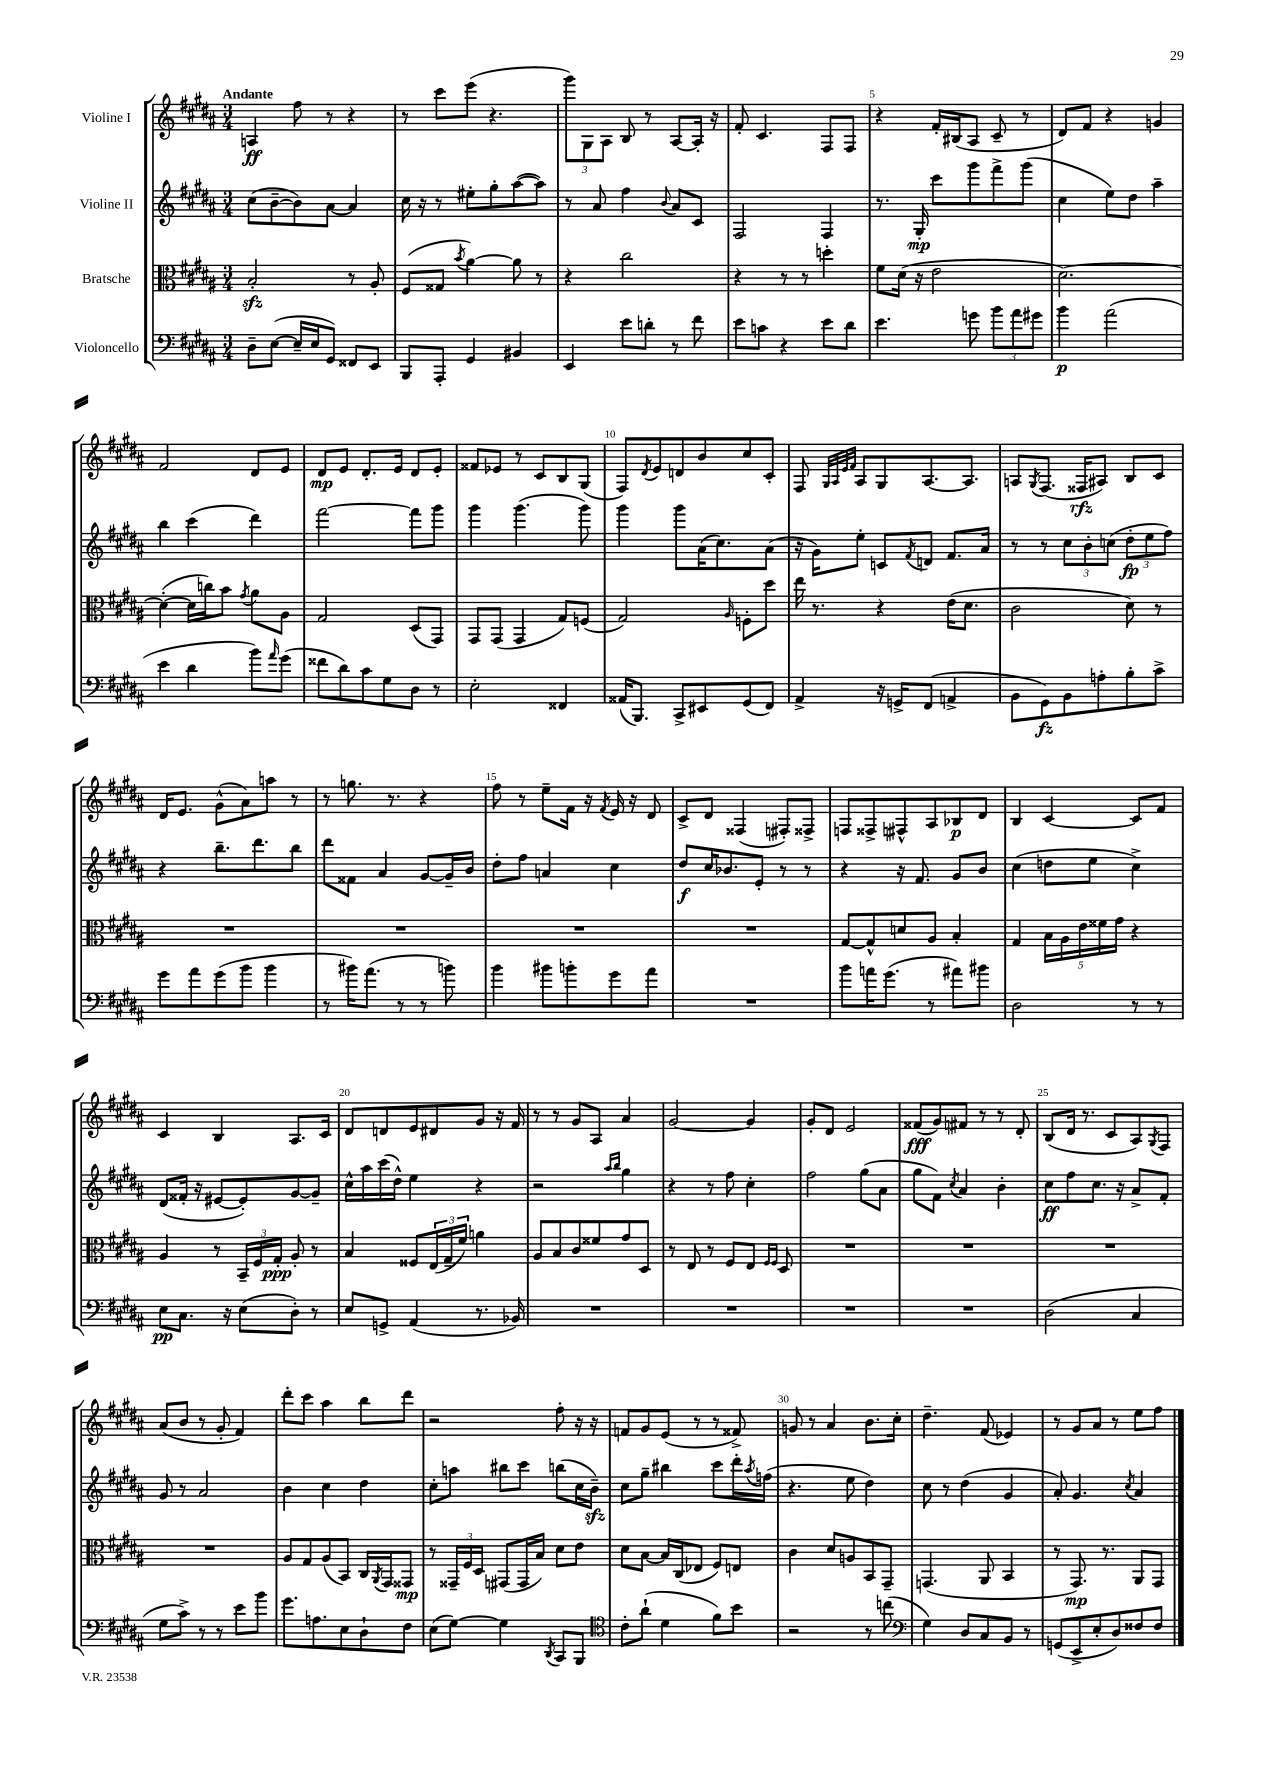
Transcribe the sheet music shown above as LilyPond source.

<<
\new StaffGroup <<
\new Staff = "s0" \with { instrumentName = "Violine I" } {
    \clef treble \key b \major \numericTimeSignature \time 3/4 \tempo "Andante"
    a4\ff fis''8 r8 r4 |
    r8 cis'''8 e'''8( r4. |
    \tuplet 3/2 { gis'''8) gis8 ais8 } b8 r8 ais8~ ais16-. r16 |
    fis'8-. cis'4. fis8 fis8 |
    r4 fis'16-. bis16( ais8 cis'8-- r8 |
    dis'8) fis'8 r4 g'4 |
    fis'2 dis'8 e'8 |
    dis'8\mp e'8 dis'8.-. e'16 dis'8 e'8-. |
    fisis'8 ees'8 r8 cis'8 b8 gis8( |
    fis8) \acciaccatura { dis'8 } e'8 d'8 b'8 cis''8 cis'8-. |
    fis8 \grace { gis32 ais32 e'32 fis'32 } ais8 gis8 ais8.~ ais8. |
    a8 \acciaccatura { gis8 } fis8.( fisis16\rfz ais8) b8 cis'8 |
    dis'16 e'8. gis'8-^( ais'8) a''8 r8 |
    r8 g''8. r8. r4 |
    fis''8 r8 e''8-- fis'16 r16 \acciaccatura { fis'8 } e'16 r16 dis'8 |
    cis'8-> dis'8 fisis4( fis8-.) fisis8-> |
    f8 fisis8-> fis8-^ ais8 bes8\p dis'8 |
    b4 cis'4~ cis'8 fis'8 |
    cis'4 b4 ais8. cis'16 |
    dis'8 d'8 e'8 dis'8 gis'8 r16 fis'16 |
    r8 r8 gis'8 ais8 ais'4 |
    gis'2~ gis'4 |
    gis'8-. dis'8 e'2 |
    fisis'8\fff( gis'8) fis'8 r8 r8 dis'8-. |
    b8( dis'16 r8. cis'8 ais8) \acciaccatura { gis8 } fis8 |
    ais'8( b'8 r8 gis'8-. fis'4) |
    dis'''8-. cis'''8 ais''4 b''8 dis'''8 |
    r2 fis''8-. r16 r16 |
    f'8 gis'8 e'8( r8 r8 fisis'8->) |
    g'8 r8 ais'4 b'8. cis''16-. |
    dis''4.-- fis'8( ees'4) |
    r8 gis'8 ais'8 r8 e''8 fis''8 \bar "|." |
}
\new Staff = "s1" \with { instrumentName = "Violine II" } {
    \clef treble \key b \major \numericTimeSignature \time 3/4
    cis''8( b'8~-- b'8) ais'8~ ais'4 |
    cis''16 r16 r8 eis''8-. gis''8-. ais''8~( ais''8) |
    r8 ais'8 fis''4 \appoggiatura { b'8 } ais'8 cis'8 |
    fis2 fis4 |
    r8. gis16-.\mp cis'''8 gis'''8 fis'''8-> gis'''8( |
    cis''4 e''8) dis''8 ais''4-- |
    b''4 cis'''4( dis'''4) |
    fis'''2~ fis'''8 gis'''8 |
    gis'''4 gis'''4.( gis'''8) |
    gis'''4 gis'''8 ais'16( cis''8.) ais'8( |
    r16 gis'16) e''8-. c'8 \acciaccatura { fis'8 } d'8 fis'8. ais'16 |
    r8 r8 \tuplet 3/2 { cis''8 b'8-. c''8( } \tuplet 3/2 { dis''8-.\fp e''8 fis''8) } |
    r4 b''8.-- dis'''8. b''8 |
    dis'''8 fisis'8 ais'4 gis'8~ gis'16-- b'16 |
    dis''8-. fis''8 a'4 cis''4 |
    dis''8\f cis''16 bes'8. e'8-. r8 r8 |
    r4 r16 fis'8. gis'8 b'8 |
    cis''4( d''8 e''8 cis''4->) |
    dis'8( fisis'16-. r16 eis'8~ eis'8-.) gis'8~ gis'8-- |
    cis''16-^ ais''16 cis'''16( dis''16-^) e''4 r4 |
    r2 \grace { ais''16 b''16 } gis''4 |
    r4 r8 fis''8 cis''4-. |
    fis''2 gis''8( ais'8 |
    gis''8 fis'8) \acciaccatura { cis''8 } ais'4 b'4-. |
    cis''8\ff fis''8 cis''8. r16 ais'8-> fis'8-. |
    gis'8 r8 ais'2 |
    b'4 cis''4 dis''4 |
    cis''8-. a''8 bis''8 cis'''8 b''8( cis''16 b'16--\sfz) |
    cis''8 gis''8-- bis''4 cis'''8 dis'''16-. \acciaccatura { ais''8 } f''16( |
    r4. e''8 dis''4) |
    cis''8 r8 dis''4( gis'4 |
    ais'8-.) gis'4. \acciaccatura { cis''8 } ais'4 \bar "|." |
}
\new Staff = "s2" \with { instrumentName = "Bratsche" } {
    \clef alto \key b \major \numericTimeSignature \time 3/4
    b2-.\sfz r8 ais8-. |
    fis8( gisis8 \acciaccatura { b'8 } ais'4~) ais'8 r8 |
    r4 cis''2 |
    r4 r8 r8 d''4-. |
    fis'8 dis'16( r16 e'2 |
    dis'2.~) |
    dis'4~-.( dis'16 c''16) b'8 \acciaccatura { gis'8 } ais'8 ais8 |
    gis2 dis8( gis,8) |
    gis,8 gis,8( gis,4 gis8) f8( |
    gis2) \grace { ais16 } f8-. dis''8 |
    e''16 r8. r4 e'16( dis'8. |
    cis'2 dis'8) r8 |
    R2. |
    R2. |
    R2. |
    R2. |
    gis8~ gis8-^ d'8 ais8 b4-. |
    gis4 \tuplet 5/4 { b16 ais16 e'16 fisis'16 gis'16 } r4 |
    ais4 r8 \tuplet 3/2 { b,16-- fis16 gis16-.\ppp } ais8-. r8 |
    b4 fisis8 \tuplet 3/2 { e16( gis16-- fis'16) } a'4 |
    ais8 b8 cis'8 fisis'8 gis'8 dis8 |
    r8 e8 r8 fis8 e8 \grace { fis16 fis16 } dis8 |
    R2. |
    R2. |
    R2. |
    R2. |
    ais8 gis8 ais8( b,8) cis16 \acciaccatura { ais,8 } gis,16 gisis,8\mp |
    r8 \tuplet 3/2 { gisis,16-- fis16 dis16 } gis,8( gis,16 b16) dis'8 e'8 |
    dis'8 b8~ b16 cis16( ees8 fis8) e8 |
    cis'4 dis'8 a8 b,8 gis,8-- |
    g,4.( ais,8 b,4 |
    r8 gis,8.\mp) r8. ais,8 gis,8 \bar "|." |
}
\new Staff = "s3" \with { instrumentName = "Violoncello" } {
    \clef bass \key b \major \numericTimeSignature \time 3/4
    dis8-- e8~( e16-- e16 gis,8) fisis,8 e,8 |
    b,,8 ais,,8-. gis,4 bis,4 |
    e,4 e'8 d'8-. r8 fis'8 |
    e'8 c'8 r4 e'8 dis'8 |
    e'4. g'8 \tuplet 3/2 { b'8 ais'8 gis'8 } |
    b'4\p ais'2( |
    e'4 dis'4 b'8) \grace { ais'16 } gis'8( |
    fisis'8 dis'8) cis'8 gis8 dis8 r8 |
    e2-. fisis,4 |
    aisis,16( b,,8.) cis,8-> eis,8 gis,8( fis,8) |
    ais,4-> r16 g,16-> fis,8( a,4-> |
    b,8 gis,8\fz) b,8 a8-. b8-. cis'8-> |
    gis'8 ais'8 gis'8( b'8 b'4 |
    r8 bis'16) ais'8.( r8 r8 b'8) |
    b'4 bis'8 b'8-. gis'8 ais'8 |
    R2. |
    b'8 a'16 gis'8.( r8 ais'8) bis'8 |
    dis2 r8 r8 |
    e8\pp cis8. r16 e8( dis8-.) r8 |
    e8 g,8-> ais,4( r8. bes,16) |
    R2. |
    R2. |
    R2. |
    R2. |
    dis2( cis4 |
    gis8 cis'8->) r8 r8 e'8 b'8 |
    gis'8. a8. e8 dis8-! fis8 |
    e8( gis8~) gis4 \acciaccatura { dis,8 } cis,8 b,,8 |
    \clef tenor cis'8-. ais'8-!( dis'4 fis'8) b'8 |
    r2 r8 c''8( |
    \clef bass gis4) dis8 cis8 b,8 r8 |
    g,8( e,8-> e8-. dis8) fisis8 fisis8 \bar "|." |
}
>>
>>
\layout { \context { \Score \override BarNumber.break-visibility = ##(#f #t #t) barNumberVisibility = #(every-nth-bar-number-visible 5) } }
